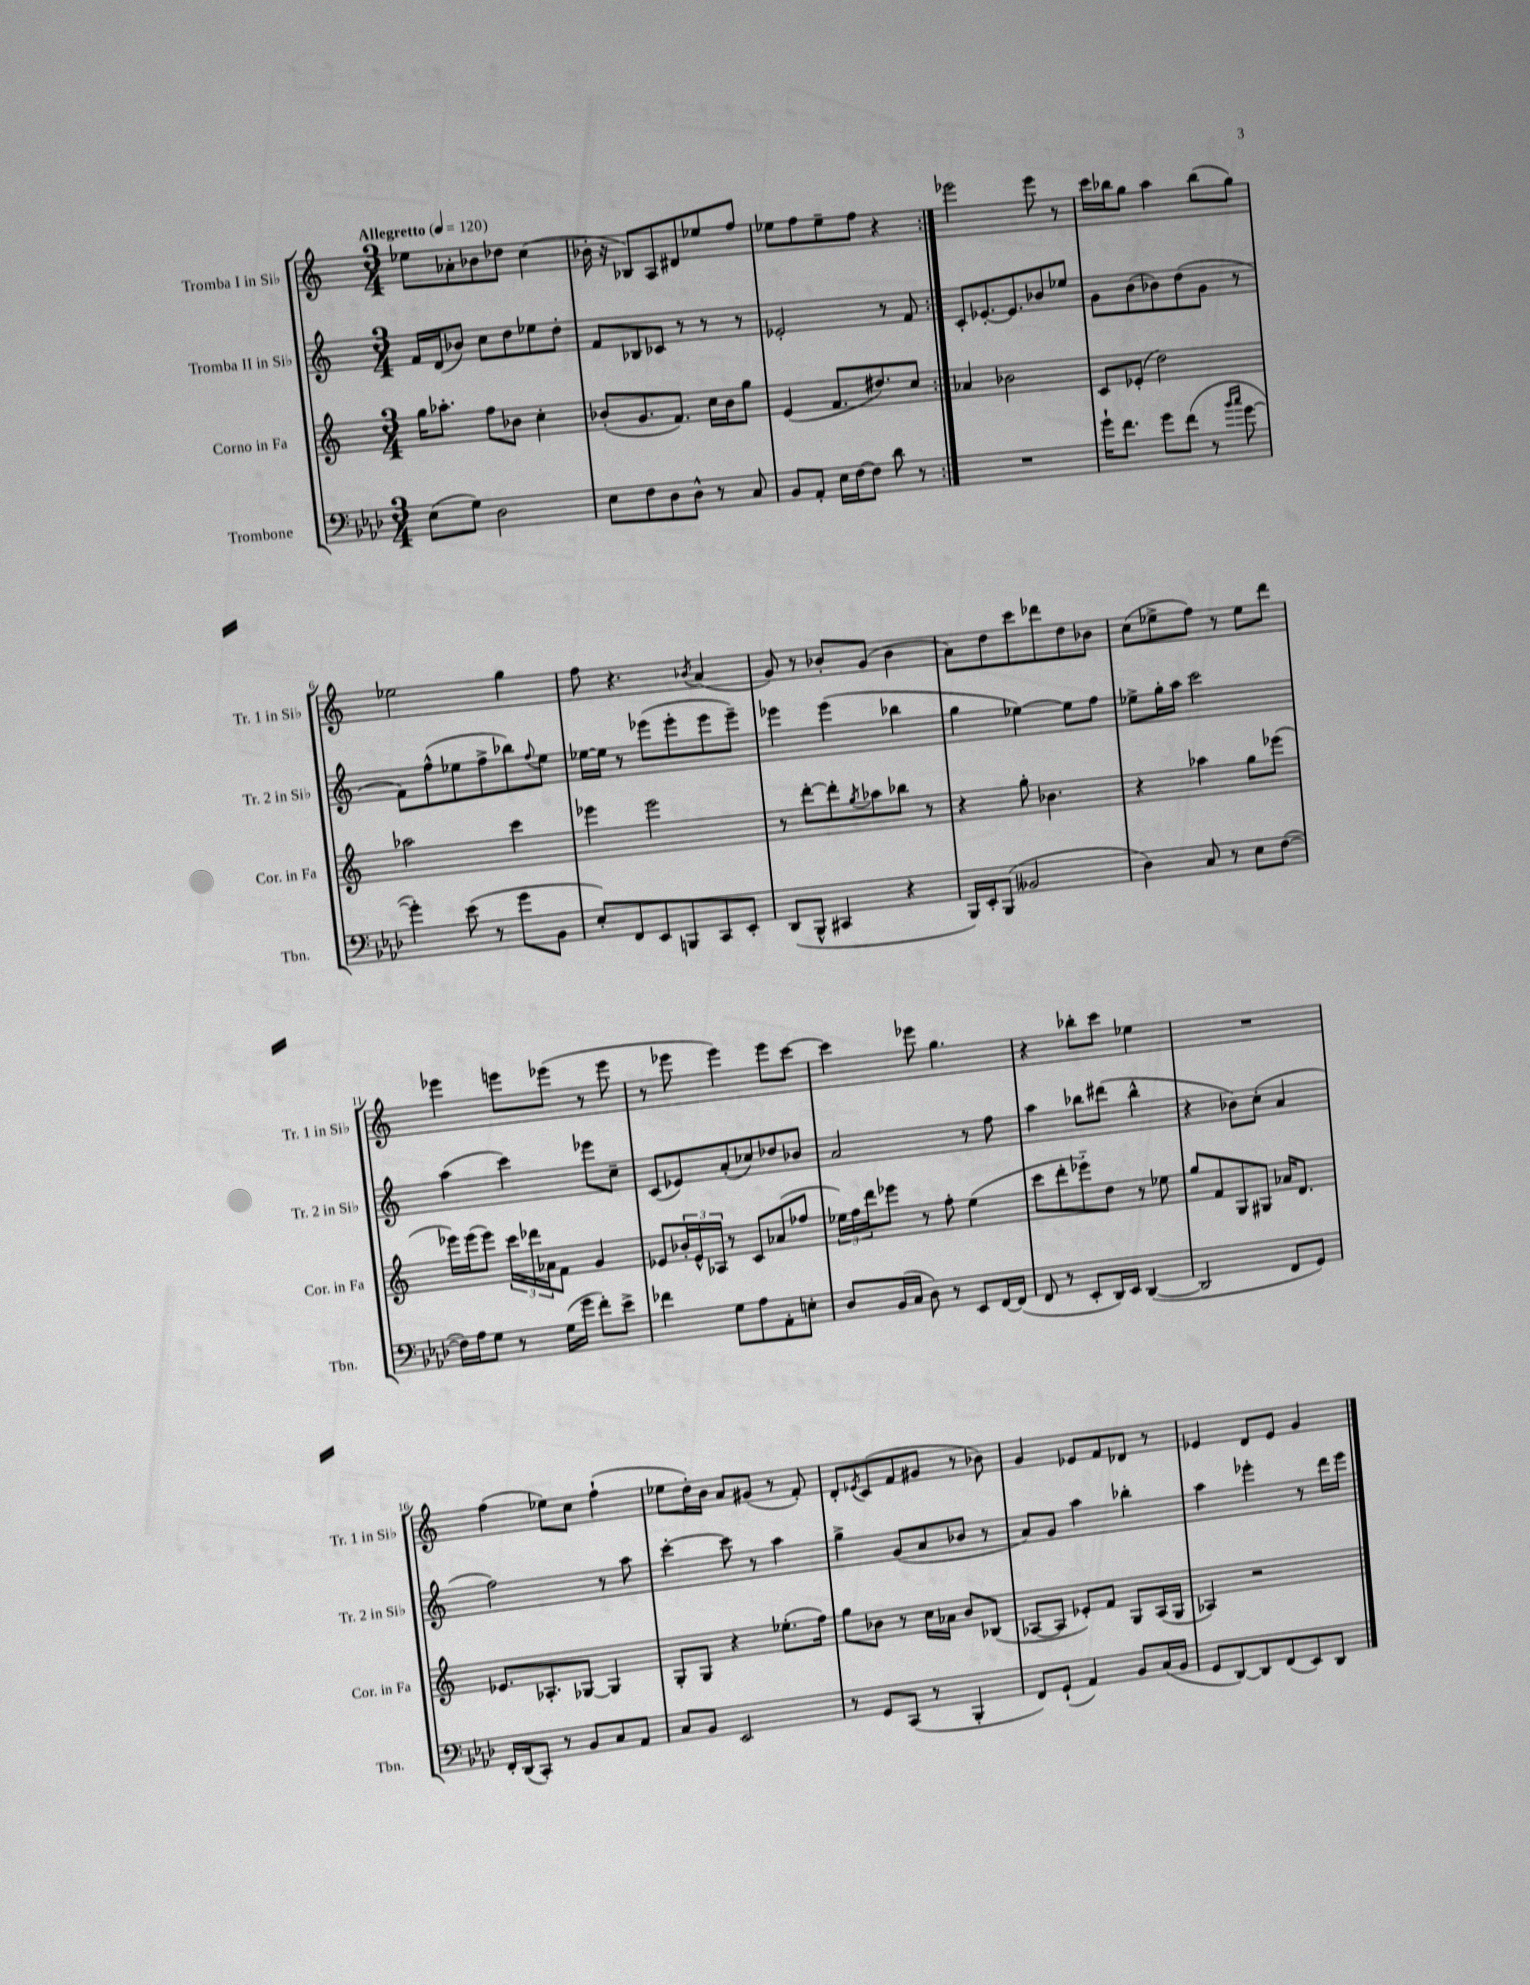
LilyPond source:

<<
\new StaffGroup <<
\new Staff = "s0" \with { instrumentName = "Tromba I in Sib" shortInstrumentName = "Tr. 1 in Sib" } {
    \clef treble \key c \major \numericTimeSignature \time 3/4 \tempo "Allegretto" 4 = 120
    \repeat volta 2 { ees''8 aes'8-. bes'8 des''8 c''4( |
    bes'16-. r16 bes8) a8 dis'8 ees''8 f''8 |
    ees''8 f''8 ees''8-- f''8 r4 | }
    ees'''2 ees'''8 r8 |
    c'''16 bes''16 g''8 a''4 bes''8( g''8) |
    ees''2 g''4 |
    f''8 r4. \acciaccatura { bes'8 } a'4( |
    g'8) r8 bes'8-. g'8( bes'4 |
    a'8) d''8 c'''8 des'''8 d''8 bes'8 |
    c''8( ees''8-> f''8) r8 ees''8 d'''8 |
    ees'''4 e'''8 ees'''8( r8 ees'''8 |
    r8 ees'''8 ees'''4) ees'''8 c'''8~ |
    c'''4 ees'''8 g''4. |
    r4 bes''8-. c'''8 ees''4 |
    R2. |
    f''4( ees''8) c''8 f''4-!( |
    ees''8 d''16-.) b'16 a'8 gis'8( r8 f'8-.) |
    d'8-. \acciaccatura { ees'8 } c'8( f'8 gis'8 r8 bes'8) |
    g'4 ees'8 f'8 des'8 r8 |
    ees'4 d'8 ees'8 g'4 \bar "|." |
}
\new Staff = "s1" \with { instrumentName = "Tromba II in Sib" shortInstrumentName = "Tr. 2 in Sib" } {
    \clef treble \key c \major \numericTimeSignature \time 3/4
    \repeat volta 2 { f'16 d'16( bes'8) c''8 d''8 ees''8 d''8-. |
    f'8 bes8 ces'8 r8 r8 r8 |
    ees'2-. r8 f'8 | }
    c'8-. ees'8.~-. ees'8. bes'8 ees''8 |
    g'8 b'8( bes'8) d''8( g'8 r8 |
    f'8) f''8-^( ees''8 f''8-> bes''8) \appoggiatura { f''8 } ees''8 |
    ees''16~ ees''16 r8 ees'''8( ees'''8-. ees'''8 ees'''8--) |
    ees'''4 ees'''4( bes''4 |
    g''4 ees''4~) ees''8 f''8 |
    ees''8-> g''16-. a''16 c'''2 |
    a''4( c'''4) ees'''8 c''8-- |
    c'8( ees'8) a'8-.( ces''8) des''8 bes'8 |
    a'2 r8 f''8 |
    a''4 bes''8 dis'''8( bes''4-^ |
    r4 bes'8) c''8-.( a'4 |
    f''2) r8 a''8 |
    c'''4~-. c'''8 r8 a''4 |
    g''4-> g'8( a'8 bes'8 r8 |
    a'8) g'8 a''4 bes''4-. |
    a''4 ees'''4-. r8 d'''16 ees'''16 \bar "|." |
}
\new Staff = "s2" \with { instrumentName = "Corno in Fa" shortInstrumentName = "Cor. in Fa" } {
    \clef treble \key c \major \numericTimeSignature \time 3/4
    \repeat volta 2 { g''16 aes''8.-. f''8 bes'8 c''4-. |
    bes'8-.( g'8. f'8.) c''16 bes'16 g''8 |
    e'4( f'8. dis''8.) c''8 | }
    aes'4 bes'2 |
    c'8 ees'8-.( d''2) |
    aes''2 c'''4 |
    ees'''4 ees'''2 |
    r8 d'''8~-. d'''8-. \acciaccatura { g''8 } aes''8 bes''8 r8 |
    r4 g''8-. bes'4. |
    r4 aes''4 g''8 ees'''8( |
    ees'''16) ees'''16( ees'''8) \tuplet 3/2 { c'''16 des'''16 aes'16 } f'8 g'4 |
    ees'8 \tuplet 3/2 { bes'16-. ees'16-^ aes16 } r8 c'8 aes'8( fes''8 |
    \tuplet 3/2 { ees''16) f''16 d'''16 } ees'''8 r8 f''8-. ees''4( |
    c'''8 d'''8-. ees'''8-_) d''8 r8 ees''8 |
    g''8 f'8 g8 gis8 aes'16 d'8. |
    ees'8. aes8.-. ges8~ ges4 |
    g8-. g8 r4 ees''8.-.( f''16) |
    g''8 bes'8 r8 c''16 aes'16 bes'8 bes8( |
    aes8~ aes8 ees'8-.) f'8 g8 aes16( g16 |
    aes4) r2 \bar "|." |
}
\new Staff = "s3" \with { instrumentName = "Trombone" shortInstrumentName = "Tbn." } {
    \clef bass \key aes \major \numericTimeSignature \time 3/4
    \repeat volta 2 { ees8( g8) des2 |
    ees8 f8 des8 des8-^ r8 c8 |
    bes,8 aes,8-. ees16 f16~ f8 des'8 r8 | }
    R2. |
    g'16-! f'8. g'8 f'8( r8 \grace { bes'16 c''16 } g'8~ |
    g'4-.) ees'8( r8 g'8 bes,8 |
    ees8-.) f,8 ees,8 b,,8 c,8 ees,8-. |
    des,8( bes,,8-^ cis,4 r4 |
    bes,,16) ees,16-. bes,,8( beses,2 |
    des4) c8 r8 ees8 f8~( |
    f16) aes16 g8 r8 g16( g'16 f'8-.) ees'8-> |
    fes'4 g8 aes8 aes,8-. e8-. |
    des8 bes,16( c16 des8) r8 ees,8 f,16~ f,16( |
    f,8 r8 ees,8-. des,16) ees,16 des,4~( |
    des,2 f,8 g,8) |
    f,16-. des,16( c,8-.) r8 bes,8 c8 aes,8 |
    c8 bes,8 ees,2 |
    r8 g,8 c,8( r8 bes,,4-. |
    f,8) g,8-!( aes,4) bes,8 c16( bes,16 |
    g,8 des,8~) des,8 f,8( ees,8) des,8 \bar "|." |
}
>>
>>
